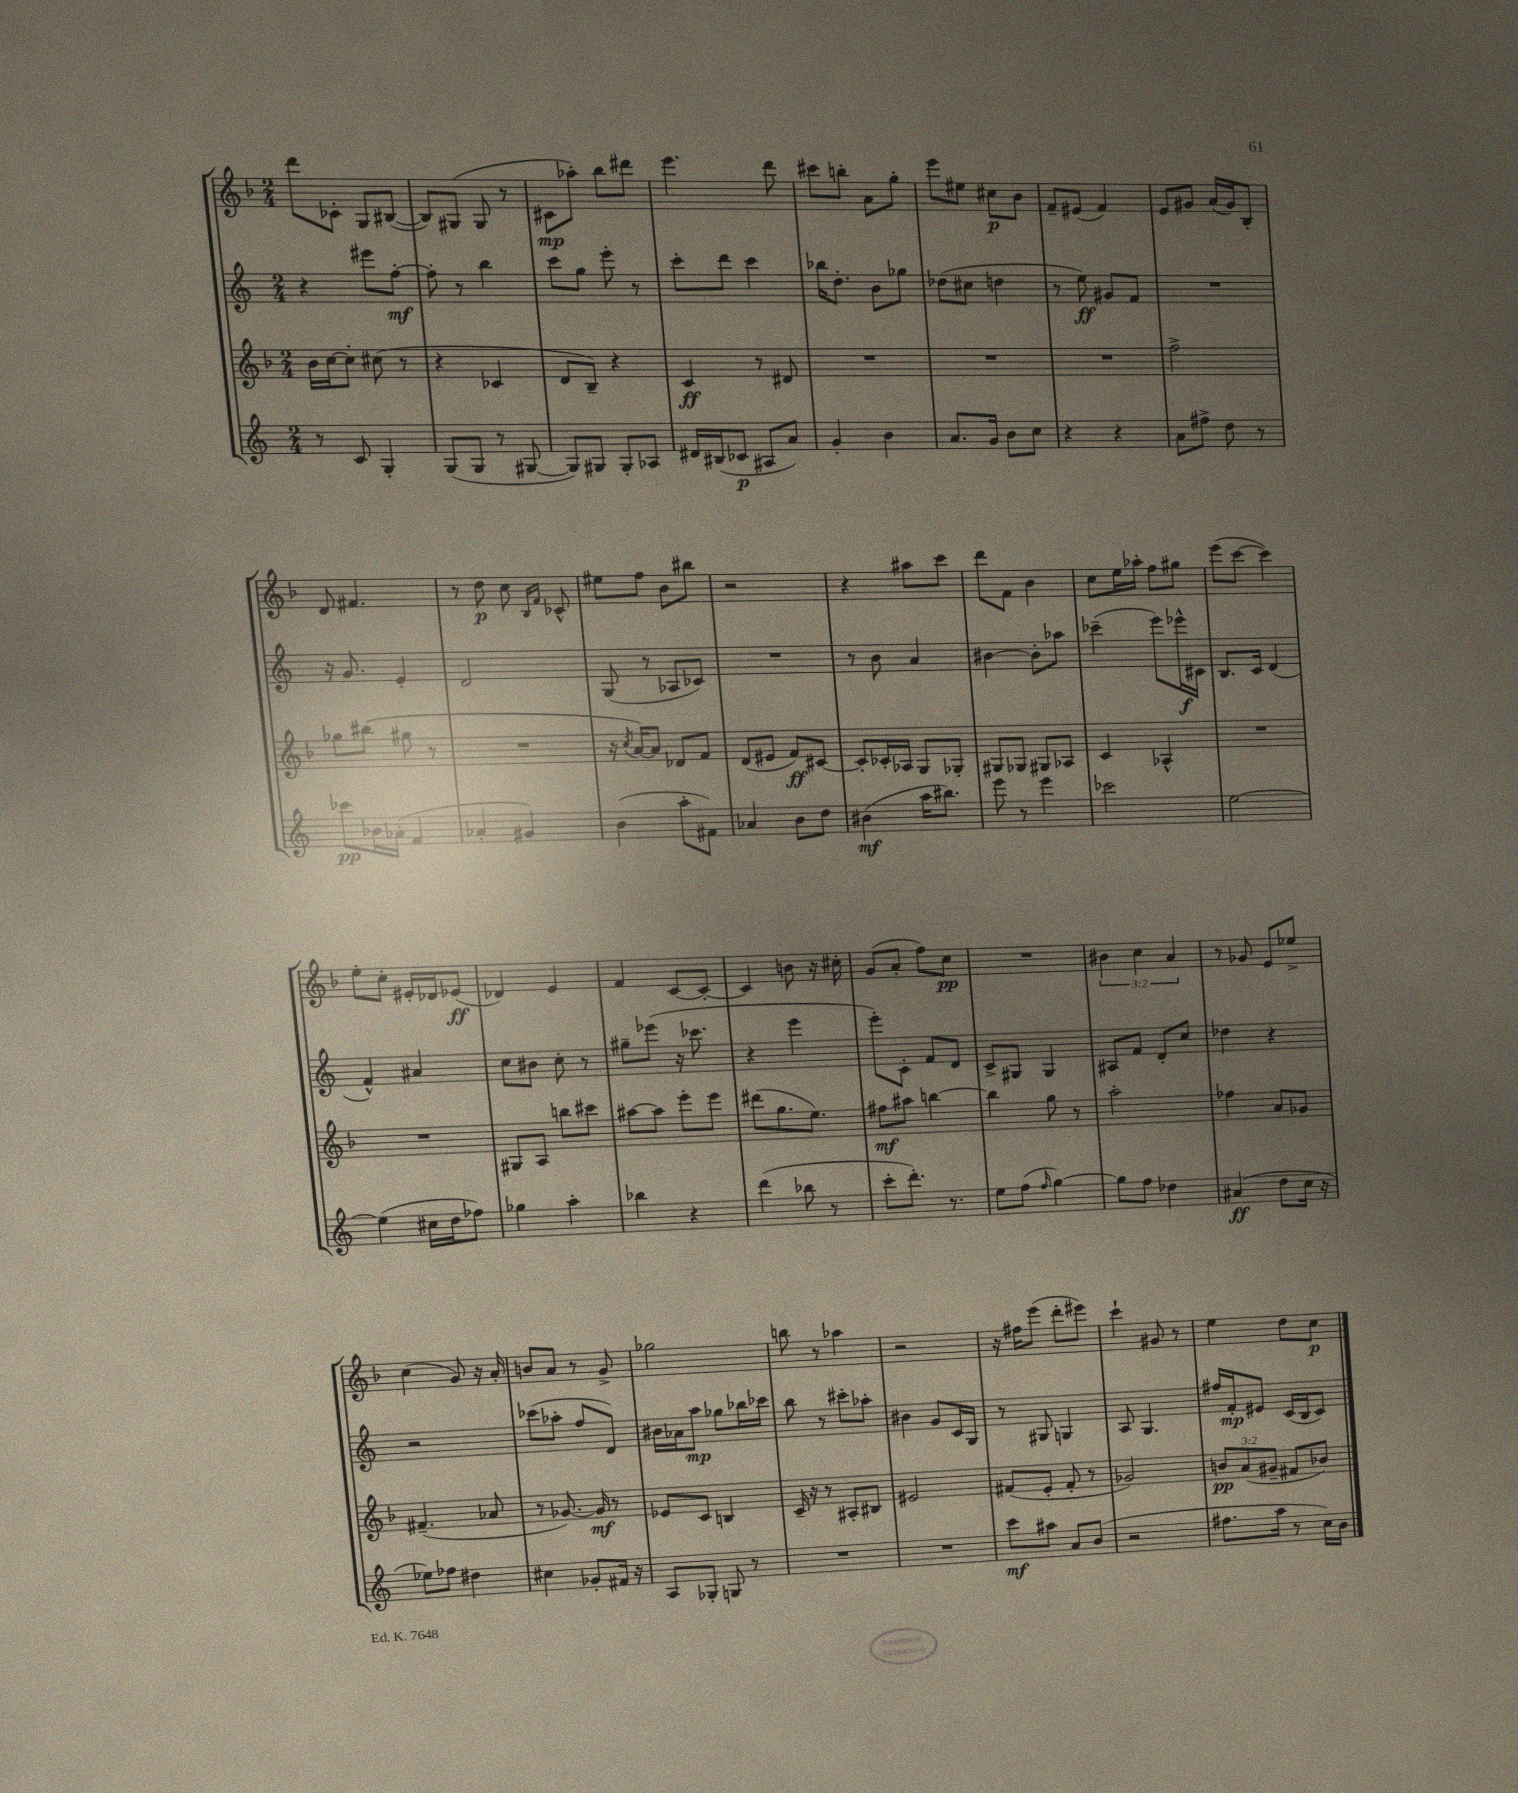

**kern	**kern	**kern	**kern
*staff4	*staff3	*staff2	*staff1
*clefG2	*clefG2	*clefG2	*clefG2
*k[]	*k[b-]	*k[]	*k[b-]
*M2/4	*M2/4	*M2/4	*M2/4
8r	16b-	4r	8ddd
.	[16cc	.	.
8c	8cc']	.	8c-'
4G'	(8cc#	8eee#	8G
.	8r	[8ff'	([8B#
=	=	=	=
(8G	4r	8ff']	8B#])
8G	.	8r	(8G#
8r	4c-	4bb	8G#
[8G#	.	.	8r
=	=	=	=
8G#])	8d	8ccc	8c#
8G#	8B-~)	8gg	8aa-')
8G#'	4r	8eee'	8bb-
8A-	.	8r	8ddd#
=	=	=	=
16d#	4c	8ccc'	4.eee
(16B#	.	.	.
8c-	.	8ddd	.
8A#	8r	4ccc	.
8a)	8d#	.	8ddd
=	=	=	=
4g'	2r	16bb-	8ccc#
.	.	8.dd'	.
.	.	.	8bb'
4b	.	8b	8a
.	.	8gg-	8gg'
=	=	=	=
8.a	2r	(8dd-	8eee
.	.	8cc#	8ee#
16g	.	.	.
8b	.	4dd	8cc#
8cc	.	.	8b-
=	=	=	=
4r	2r	8r	8f~
.	.	8ee)	(8e#
4r	.	8g#	4f)
.	.	8f	.
=	=	=	=
8a	2ff^	2r	8e
8ff#^	.	.	8g#
8dd	.	.	(16a
.	.	.	16g#)
8r	.	.	8B-'
=	=	=	=
8ccc-	8gg-	16r	8d
.	.	8.g	.
16b-	(8bb#	.	4.f#
(16a-'	.	.	.
4f	8gg#	4e'	.
.	8r	.	.
=	=	=	=
4a-'	2r	2d	8r
.	.	.	8dd
4g#)	.	.	8cc
.	.	.	16qqB-
.	.	.	16qqf
.	.	.	8c-^^
=	=	=	=
(4b	16r	(8G	8ee#
.	8qcc	.	.
.	[16a)	.	.
.	8a]	8r	8ff
8aa'	8d-	8A-	8b-
8f#)	8f	8c-)	8bb#
=	=	=	=
4a-	(8d	2r	2r
.	8e#	.	.
8b	8f)	.	.
8dd	[8c#	.	.
=	=	=	=
(4b#	8c#']	8r	4r
.	16c-'	8b	.
.	16A-	.	.
16aa	8G	4a	8aa#
8.bb#)	.	.	.
.	8G-'	.	8ccc
=	=	=	=
8eee	8G#	[4b#	8ddd
8r	8G-	.	8f
4eee	8G#	8b#']	4b-
.	8A-	8aa-	.
=	=	=	=
2ccc-	4c	(4ccc-~	8cc
.	.	.	16ee
.	.	.	16aa-'
.	4A-^^	8eee)	8ff
.	.	16eee-^^	8gg#
.	.	16c#	.
=	=	=	=
[2ee	2r	8.B	(8eee
.	.	.	[8ccc
.	.	16c	.
.	.	(4d	4ccc])
=	=	=	=
(4ee]	2r	4f^^)	8ee'
.	.	.	8cc'
16cc#	.	4a#	16e#'
16dd	.	.	16d-
8ff-)	.	.	(8e-
=	=	=	=
4gg-	8G#	8cc	4d-)
.	8A	8b#	.
4aa'	8bb	8cc'	4e
.	8ccc#	8r	.
=	=	=	=
4bb-	[8aa#	8gg#~	4f
.	8aa#]	(8eee-	.
4r	8eee'	16r	[8c
.	.	8.ccc-	.
.	8eee	.	8c'_
=	=	=	=
(4ddd	(8ddd#	4r	4c]
.	8.gg	.	.
8bb-	.	4eee	8b
.	8.ee)	.	.
8r	.	.	16r
.	.	.	16cc#'
=	=	=	=
8ccc'	8ff#	8eee')	(8g
8.ddd')	8aa#	8c'	8a'
.	[4bb	8f	8ff)
8.r	.	.	.
.	.	8d	8cc
=	=	=	=
8ee	4bb]	8c^	2r
(8ff	.	8G#	.
16qqff	.	.	.
[4gg)	8gg	4G#	.
.	8r	.	.
=	=	=	=
8gg]	2aa'	8A#	6b#
8ff	.	8f	.
.	.	.	6cc
4dd-	.	8d'	.
.	.	.	6a
.	.	8cc	.
=	=	=	=
(4a#	4ff-	4dd-	8r
.	.	.	8g-
8dd	8a	4r	8e
16cc	8g-	.	8ee-^
16r	.	.	.
=	=	=	=
8ee-)	(4.f#~	2r	(4cc
8ff-	.	.	.
4dd#	.	.	8g)
.	8a-	.	16r
.	.	.	16a'
=	=	=	=
4cc#	8r	(8ccc-	8b
.	[8.g-)	8aa-'	8a
8g-'	.	8ff	8r
.	16g-]	.	.
16f#	8r	8d)	8g^
16r	.	.	.
=	=	=	=
8A	8e-	16b#	2gg-
.	.	16a-	.
8G-'	8c	8aa	.
8G	4B	8gg-	.
8r	.	16bb-	.
.	.	16ccc-	.
=	=	=	=
2r	16c~	8bb	8bb
.	16r	.	.
.	8r	8r	8r
.	8A#'	8ccc#'	4aa-
.	8B#	8aa-'	.
=	=	=	=
2r	2e#	4b#	2r
.	.	8g	.
.	.	16c	.
.	.	16G	.
=	=	=	=
8ccc	(8f#	8r	16r
.	.	.	16ff#
8aa#	8e'	8G#	(8eee
8a	8f#'	4G	8ddd'
(8b	8r	.	8eee#)
=	=	=	=
2r	2g-)	8A	4ccc`
.	.	4.G	.
.	.	.	8g#
.	.	.	8r
=	=	=	=
8.ff#	12b	16ff#	4ee
.	.	16f'	.
.	(12a	.	.
.	.	8e#	.
.	12g#~	.	.
16aa	.	.	.
8r	8f#	(16c	8dd
.	.	16B	.
16cc)	8b-)	8c)	8cc
16b	.	.	.
==	==	==	==
*-	*-	*-	*-
